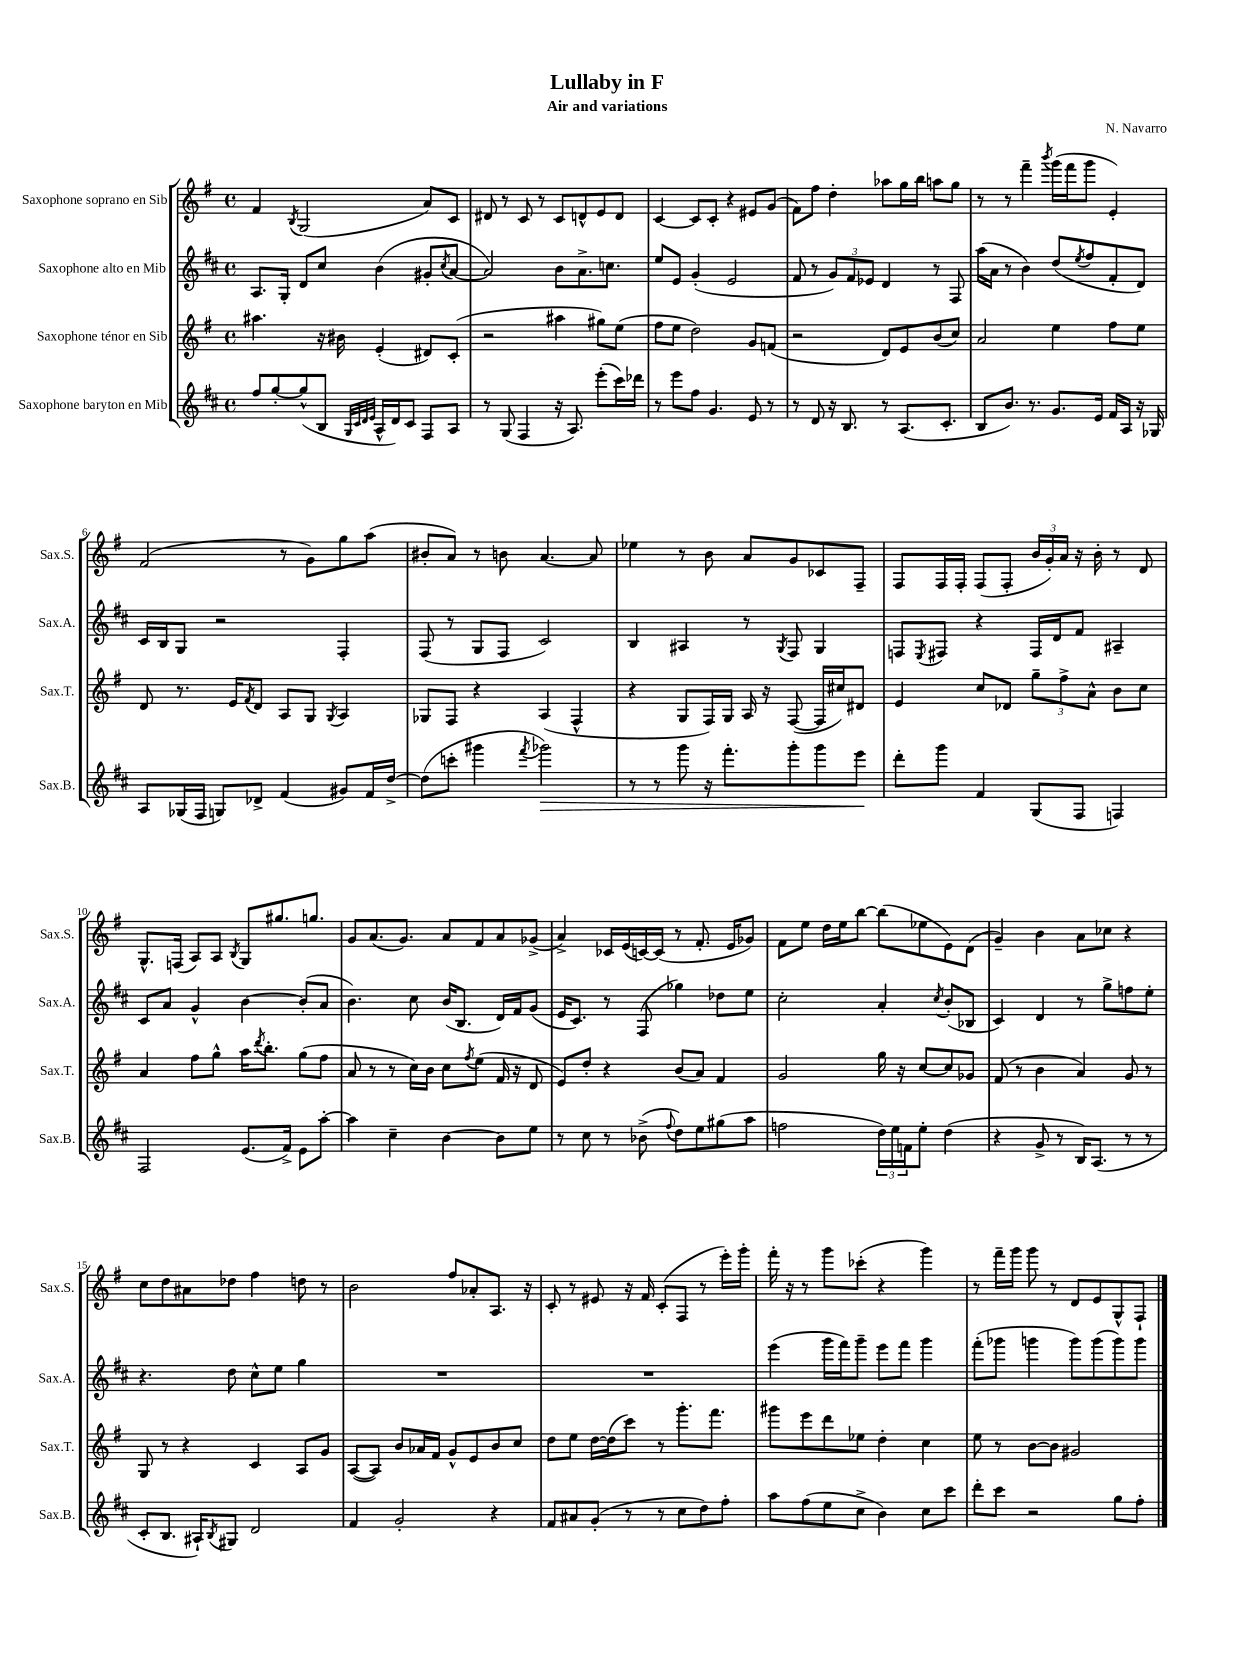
\header { title = "Lullaby in F" composer = "N. Navarro" subtitle = "Air and variations" }
<<
\new StaffGroup <<
\new Staff = "s0" \with { instrumentName = "Saxophone soprano en Sib" shortInstrumentName = "Sax.S." } {
    \clef treble \key g \major \defaultTimeSignature \time 4/4
    fis'4 \acciaccatura { b8 } g2( a'8) c'8 |
    dis'8 r8 c'8 r8 c'8 d'8-^ e'8 d'8 |
    c'4~ c'8 c'8-. r4 eis'8 g'8( |
    fis'8) fis''8 d''4-. aes''8 g''16 b''16 a''8 g''8 |
    r8 r8 fis'''4-- \acciaccatura { b'''8 } g'''16( fis'''16 g'''8 e'4-.) |
    fis'2( r8 g'8) g''8 a''8( |
    bis'8-. a'8) r8 b'8 a'4.~ a'8 |
    ees''4 r8 b'8 a'8 g'8 ces'8 fis8-- |
    fis8 fis16 fis16-. fis8( fis8-. \tuplet 3/2 { b'16 g'16-.) a'16 } r16 b'16-. r8 d'8 |
    g8.-^ f16( a8) a8 \acciaccatura { b8 } g8 gis''8. g''8. |
    g'8 a'8.( g'8.) a'8 fis'8 a'8 ges'8->( |
    a'4->) ces'16 e'16( c'16~) c'16( r8 fis'8.-. e'16 ges'8) |
    fis'8 e''8 d''16 e''16 b''8~ b''8( ees''8 e'8) d'8( |
    g'4--) b'4 a'8 ces''8 r4 |
    c''8 d''8 ais'8 des''8 fis''4 d''8 r8 |
    b'2 fis''8 aes'8-. a8. r16 |
    c'8-. r8 eis'8 r16 fis'16 c'8-.( fis8 r8 e'''16-.) g'''16-. |
    fis'''16-. r16 r8 g'''8 ces'''8-.( r4 g'''4) |
    r8 fis'''16-- g'''16 g'''8 r8 d'8 e'8 g8-^ fis8-! \bar "|." |
}
\new Staff = "s1" \with { instrumentName = "Saxophone alto en Mib" shortInstrumentName = "Sax.A." } {
    \clef treble \key d \major \defaultTimeSignature \time 4/4
    a8. g16-. d'8 cis''8 b'4( gis'8-. \acciaccatura { cis''8 } a'8~ |
    a'2) b'8 a'8.-> c''8. |
    e''8 e'8 g'4-.( e'2 |
    fis'8 r8 \tuplet 3/2 { g'8) fis'8 ees'8 } d'4 r8 fis8 |
    a''16( a'16 r8 b'4) d''8( \acciaccatura { e''8 } fis''8 fis'8-. d'8) |
    cis'16 b16 g8 r2 fis4-. |
    fis8( r8 g8 fis8 cis'2) |
    b4 ais4 r8 \acciaccatura { g8 } fis8 g4 |
    f8 \acciaccatura { e8 } fis8 r4 fis16 d'16 fis'8 ais4-- |
    cis'8 a'8 g'4-^ b'4~ b'8-.( a'8 |
    b'4.) cis''8 b'16( b8. d'16) fis'16 g'8( |
    e'16 cis'8.) r8 fis8( ges''4) des''8 e''8 |
    cis''2-. a'4-. \acciaccatura { cis''8 } b'8-.( bes8 |
    cis'4) d'4 r8 g''8-> f''8 e''8-. |
    r4. d''8 cis''8-^ e''8 g''4 |
    R1 |
    R1 |
    e'''4( g'''16 fis'''16) g'''8-- e'''8 fis'''8 g'''4 |
    fis'''8-.( ges'''8 g'''4 g'''8) g'''8( g'''8) g'''8 \bar "|." |
}
\new Staff = "s2" \with { instrumentName = "Saxophone ténor en Sib" shortInstrumentName = "Sax.T." } {
    \clef treble \key g \major \defaultTimeSignature \time 4/4
    ais''4. r16 bis'16 e'4-.( dis'8) c'8-.( |
    r2 ais''4 gis''8) e''8( |
    fis''8 e''8 d''2) g'8 f'8( |
    r2 d'8) e'8 b'8( c''8) |
    a'2 e''4 fis''8 e''8 |
    d'8 r8. e'16 \acciaccatura { fis'8 } d'8 a8 g8 \acciaccatura { g8 } a4 |
    ges8 fis8 r4 a4( fis4-^ |
    r4 g8 fis16) g16 a16 r16 fis8~( fis16 cis''16) dis'8 |
    e'4 c''8 des'8 \tuplet 3/2 { g''8-- fis''8-> a'8-^ } b'8 c''8 |
    a'4 fis''8 g''8-^ a''16 \acciaccatura { d'''8 } b''8.-. g''8( fis''8 |
    a'8 r8 r8 c''16) b'16 c''8 \acciaccatura { fis''8 } e''8( fis'16 r16 d'8 |
    e'8) d''8-. r4 b'8( a'8) fis'4 |
    g'2 g''16 r16 c''8~ c''8 ges'8 |
    fis'8( r8 b'4 a'4) g'8 r8 |
    g8 r8 r4 c'4 a8 g'8 |
    a8~( a8) b'8 aes'16 fis'16 g'8-^ e'8 b'8 c''8 |
    d''8 e''8 d''16~ d''16( c'''8) r8 g'''8.-. fis'''8. |
    gis'''8 e'''8 d'''8 ees''8 d''4-. c''4 |
    e''8 r8 b'8~ b'8 gis'2 \bar "|." |
}
\new Staff = "s3" \with { instrumentName = "Saxophone baryton en Mib" shortInstrumentName = "Sax.B." } {
    \clef treble \key d \major \defaultTimeSignature \time 4/4
    fis''8 g''8~-. g''8-^( b8 \grace { g32 cis'32 d'32 e'32 } a16-^ d'16) cis'8 fis8 a8 |
    r8 g8( fis4 r16 a8.) e'''8-.( cis'''16) des'''16 |
    r8 e'''8 fis''8 g'4. e'8 r8 |
    r8 d'8 r16 b8. r8 a8.( cis'8.-. |
    b8 b'8.) r8. g'8. e'16 fis'16 a16 r16 ges16 |
    a8 ges16( fis16 g8) des'8-> fis'4( gis'8) fis'16 d''16~-> |
    d''8( c'''8-. gis'''4 \acciaccatura { fis'''8 } ges'''2\>) |
    r8 r8 g'''8 r16 fis'''8.-. g'''8-. g'''8 e'''8\! |
    d'''8-. g'''8 fis'4 g8( fis8 f4) |
    fis2 e'8.( fis'16->) e'8 a''8~-. |
    a''4 cis''4-- b'4~ b'8 e''8 |
    r8 cis''8 r8 bes'8->( \appoggiatura { fis''8 } d''8) e''8 gis''8( a''8 |
    f''2 \tuplet 3/2 { d''16) e''16 f'16 } e''8-. d''4( |
    r4 g'8-> r8 b16) a8.( r8 r8 |
    cis'8-. b8. ais16-!) \acciaccatura { b8 } gis8 d'2 |
    fis'4 g'2-. r4 |
    fis'8 ais'8 g'8-.( r8 r8 cis''8 d''8) fis''8-. |
    a''8 fis''8( e''8 cis''8-> b'4) cis''8 cis'''8 |
    d'''8-. cis'''8 r2 g''8 fis''8-. \bar "|." |
}
>>
>>
